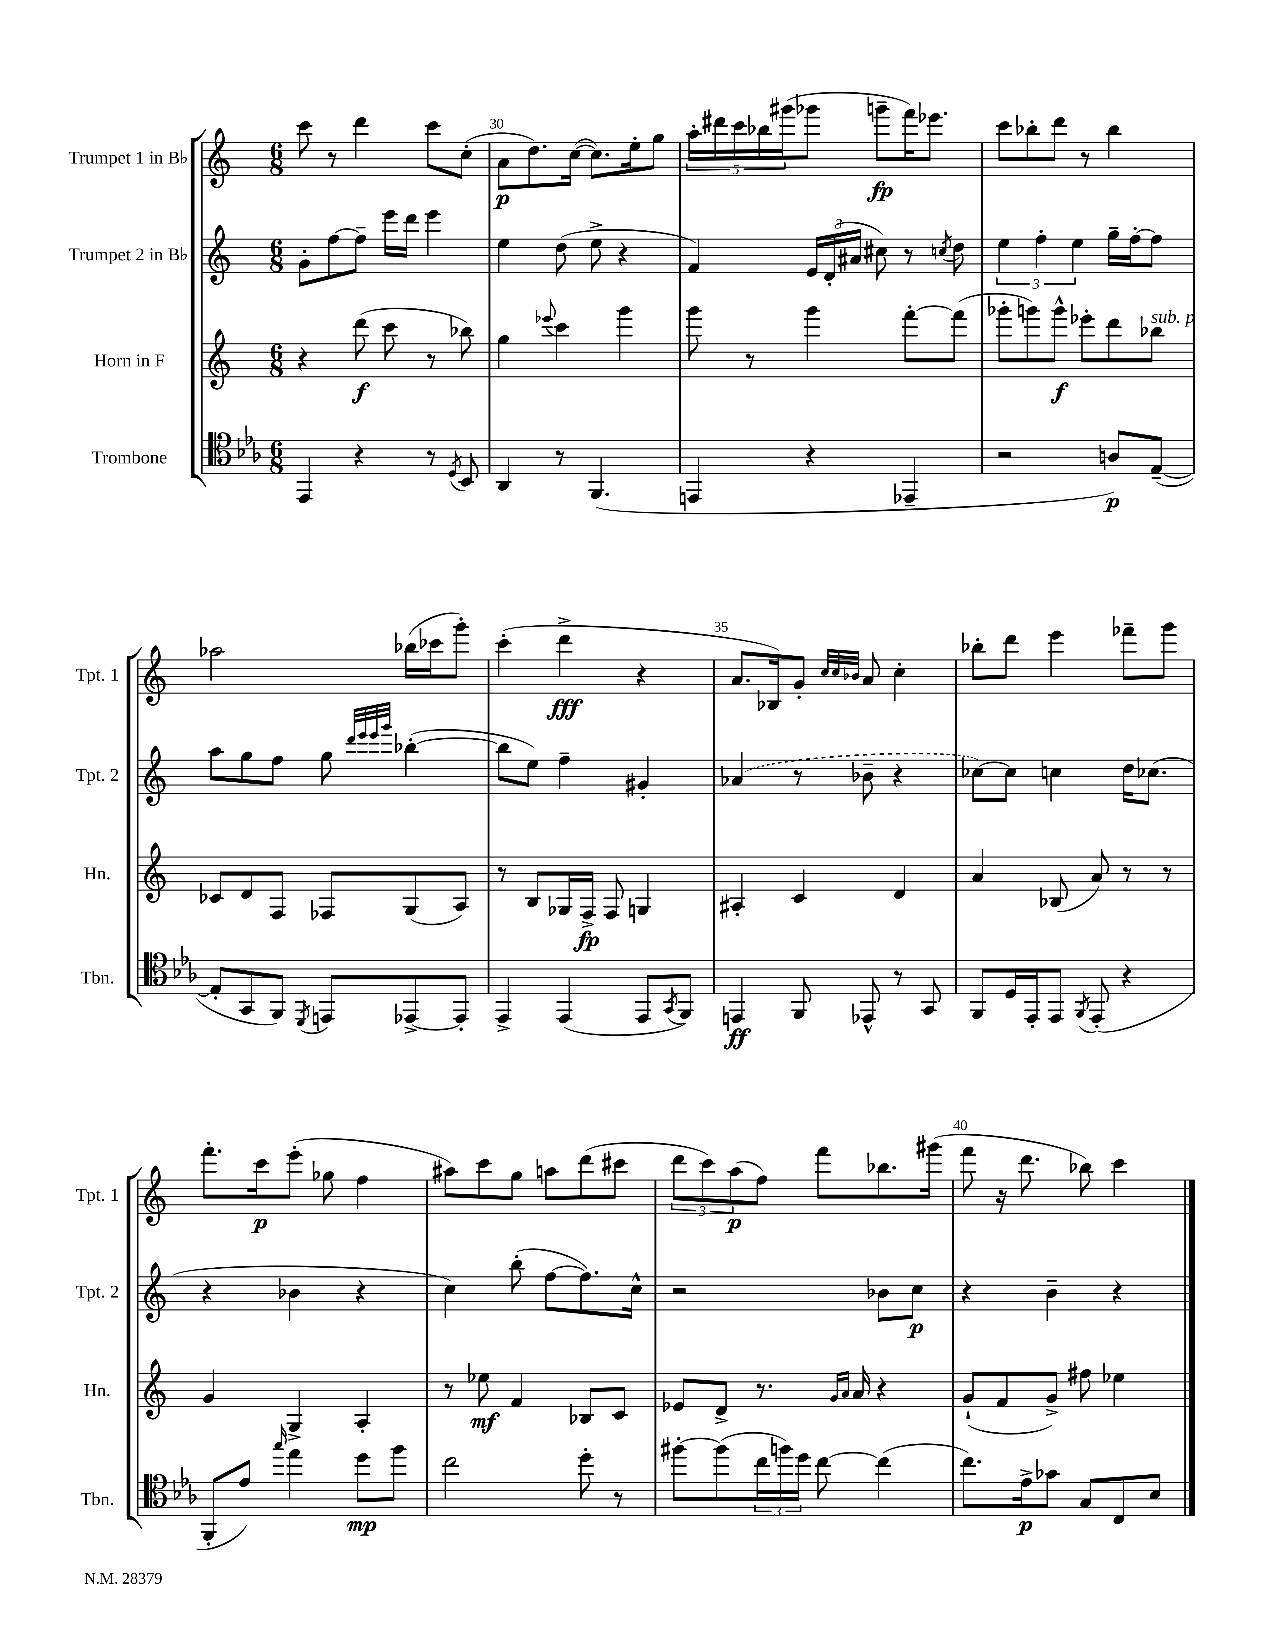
<<
\new StaffGroup <<
\new Staff = "s0" \with { instrumentName = "Trumpet 1 in Bb" shortInstrumentName = "Tpt. 1" } {
    \clef treble \key c \major \numericTimeSignature \time 6/8
    c'''8 r8 d'''4 c'''8 c''8-.( |
    a'8\p d''8.) c''16~( c''8.) e''16-. g''8 |
    \tuplet 5/4 { a''16-. dis'''16 c'''16 bes''16 gis'''16( } ges'''8 g'''8--\fp f'''16) ees'''8. |
    c'''8 bes''8-. d'''8 r8 bes''4 |
    aes''2 bes''16( ces'''16 g'''8-.) |
    c'''4-.( d'''4->\fff r4 |
    a'8. bes16) g'8-. \grace { c''32 c''32 bes'32 } a'8 c''4-. |
    bes''8-. d'''8 e'''4 fes'''8-- g'''8 |
    f'''8.-. c'''16\p e'''8-.( ges''8 f''4 |
    ais''8) c'''8 g''8 a''8 d'''8( cis'''8 |
    \tuplet 3/2 { d'''8 c'''8) a''8\p( } f''8) f'''8 bes''8. gis'''16( |
    f'''8 r16 d'''8. bes''8) c'''4 \bar "|." |
}
\new Staff = "s1" \with { instrumentName = "Trumpet 2 in Bb" shortInstrumentName = "Tpt. 2" } {
    \clef treble \key c \major \numericTimeSignature \time 6/8
    g'8-. f''8~ f''8-- e'''16 d'''16 e'''4 |
    e''4 d''8( e''8-> r4 |
    f'4) \tuplet 3/2 { e'16 d'16-.( ais'16 } cis''8) r8 \acciaccatura { c''8 } d''8 |
    \tuplet 3/2 { e''4 f''4-. e''4 } g''16-- f''16~-. f''8 |
    a''8 g''8 f''8 g''8 \grace { d'''32 e'''32 e'''32 g'''32 } bes''4~-.( |
    bes''8 e''8) f''4-- gis'4-. |
    \once \slurDashed aes'4( r8 bes'8-- r4 |
    ces''8~) ces''8 c''4 d''16 ces''8.( |
    r4 bes'4 r4 |
    c''4) b''8-.( f''8~ f''8.) c''16-^ |
    r2 bes'8 c''8\p |
    r4 b'4-- r4 \bar "|." |
}
\new Staff = "s2" \with { instrumentName = "Horn in F" shortInstrumentName = "Hn." } {
    \clef treble \key c \major \numericTimeSignature \time 6/8
    r4 d'''8\f( c'''8 r8 bes''8) |
    g''4 \appoggiatura { ees'''8 } c'''4 g'''4 |
    g'''8 r8 g'''4 f'''8~-. f'''8( |
    ges'''8-. g'''8) g'''8-^\f ees'''8-. d'''8 bes''8^\markup { \italic "sub. p" } |
    ces'8 d'8 f8 fes8 g8( a8) |
    r8 b8 ges16 f16->\fp f8 g4 |
    ais4-. c'4 d'4 |
    a'4 bes8( a'8) r8 r8 |
    g'4 g4-> a4-. |
    r8 ees''8\mf f'4 bes8 c'8 |
    ees'8 d'8-> r8. \grace { g'16 a'16 } a'16 r4 |
    g'8-!( f'8 g'8->) fis''8 ees''4 \bar "|." |
}
\new Staff = "s3" \with { instrumentName = "Trombone" shortInstrumentName = "Tbn." } {
    \clef tenor \key ees \major \numericTimeSignature \time 6/8
    ees,4 r4 r8 \acciaccatura { d8 } bes,8 |
    aes,4 r8 f,4.( |
    e,4 r4 ees,4-- |
    r2 a8\p) ees8~--( |
    ees8-. g,8 f,8) \acciaccatura { d,8 } e,8 ees,8~-> ees,8-. |
    ees,4-> ees,4( ees,8 \acciaccatura { g,8 } f,8) |
    e,4\ff f,8 ees,8-^ r8 g,8 |
    f,8 d16 ees,16-. ees,8 \acciaccatura { f,8 } ees,8-.( r4 |
    f,8-. ees'8) \grace { g''16 } ees''4 d''8\mp f''8 |
    c''2 d''8-. r8 |
    fis''8~-. fis''8( \tuplet 3/2 { c''16 f''16) d''16 } c''8~ c''4( |
    c''8.) ees'16->\p ges'8 g8 c8 bes8 \bar "|." |
}
>>
>>
\layout { \context { \Score currentBarNumber = #29 \override BarNumber.break-visibility = ##(#f #t #t) barNumberVisibility = #(every-nth-bar-number-visible 5) } }
